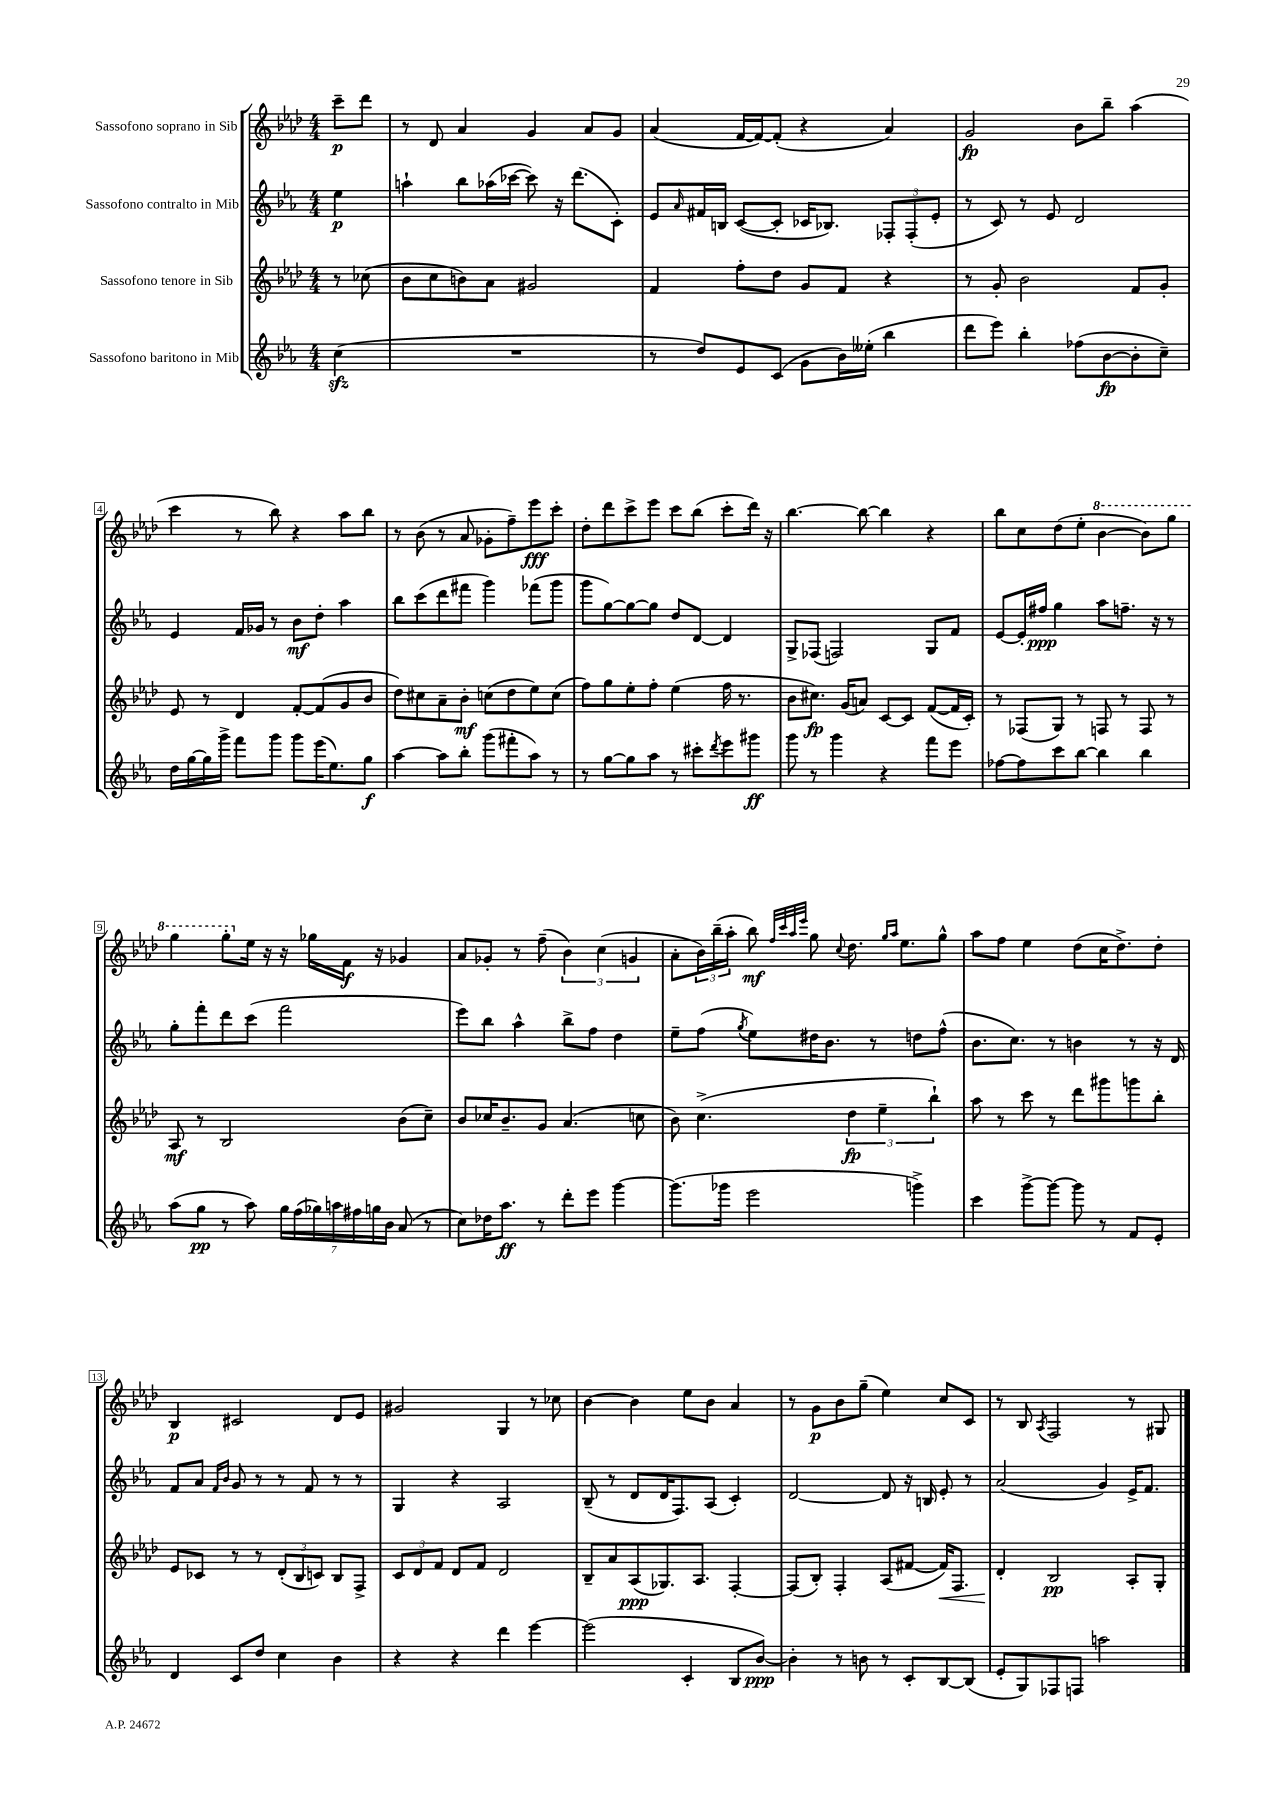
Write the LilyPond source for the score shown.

<<
\new StaffGroup <<
\new Staff = "s0" \with { instrumentName = "Sassofono soprano in Sib" } {
    \clef treble \key aes \major \numericTimeSignature \time 4/4 \partial 4
    c'''8--\p des'''8 |
    r8 des'8 aes'4 g'4 aes'8 g'8 |
    aes'4( f'16~ f'16~) f'8-.( r4 aes'4) |
    g'2\fp bes'8 bes''8-- aes''4( |
    c'''4 r8 bes''8) r4 aes''8 bes''8 |
    r8 bes'8( r8 aes'8 ges'8-. f''8--) ees'''8\fff c'''8-. |
    des''8-. des'''8 c'''8-> ees'''8 c'''8 bes''8( c'''8-. des'''16) r16 |
    bes''4.~ bes''8~ bes''4 r4 |
    bes''8 c''8 des''8( ees''8-. \ottava #1 bes''4~ bes''8) g'''8 |
    g'''4 g'''8-. \ottava #0 ees''16 r16 r16 ges''16 f'16\f r16 ges'4 |
    aes'8 ges'8-. r8 f''8--( \tuplet 3/2 { bes'4) c''4( g'4 } |
    aes'8-. \tuplet 3/2 { bes'16) bes''16--( aes''16-. } bes''8\mf) \grace { f''32 c'''32 aes''32 ees'''32 } g''8 \appoggiatura { c''8 } des''8. \grace { g''16 aes''16 } ees''8. g''8-^ |
    aes''8 f''8 ees''4 des''8( c''16 des''8.->) des''8-. |
    bes4\p cis'2 des'8 ees'8 |
    gis'2 g4 r8 ces''8 |
    bes'4~ bes'4 ees''8 bes'8 aes'4 |
    r8 g'8\p bes'8 g''8--( ees''4) c''8 c'8 |
    r8 bes8 \acciaccatura { aes8 } f2 r8 gis8 \bar "|." |
}
\new Staff = "s1" \with { instrumentName = "Sassofono contralto in Mib" } {
    \clef treble \key ees \major \numericTimeSignature \time 4/4 \partial 4
    ees''4\p |
    a''4-! bes''8 aes''16( ces'''16~ ces'''8) r16 d'''8.( c'8-.) |
    ees'8 \grace { aes'16 } fis'16 b16 c'8~( c'8-. ces'16 bes8.) \tuplet 3/2 { fes8-. fes8-.( ees'8-. } |
    r8 c'8) r8 ees'8 d'2 |
    ees'4 f'16 ges'16 r8 bes'8\mf d''8-. aes''4 |
    bes''8 c'''8( d'''8 fis'''8 g'''4) fes'''8( g'''8 |
    g'''8 g''8~) g''8~ g''8 d''8 d'8~ d'4 |
    g8-> fes8( f2) g8 f'8 |
    ees'8~ ees'16-. fis''16\ppp g''4 aes''8 f''8.-- r16 r8 |
    g''8-. f'''8-. d'''8 c'''8( f'''2 |
    ees'''8) bes''8 aes''4-^ bes''8-> f''8 d''4 |
    ees''8-- f''8( \acciaccatura { g''8 } ees''8) dis''16 bes'8. r8 d''8 f''8-^( |
    bes'8. c''8.) r8 b'4 r8 r16 d'16 |
    f'8 aes'8 \grace { f'16 bes'16 } g'8 r8 r8 f'8 r8 r8 |
    g4 r4 aes2 |
    bes8--( r8 d'8 d'16 f8.) aes8( c'4-.) |
    d'2~ d'8 r16 b16 ees'8-. r8 |
    aes'2( g'4) ees'16-> f'8. \bar "|." |
}
\new Staff = "s2" \with { instrumentName = "Sassofono tenore in Sib" } {
    \clef treble \key aes \major \numericTimeSignature \time 4/4 \partial 4
    r8 ces''8( |
    bes'8 c''8 b'8) aes'8 gis'2 |
    f'4 f''8-. des''8 g'8 f'8 r4 |
    r8 g'8-. bes'2 f'8 g'8-. |
    ees'8 r8 des'4 f'8~-. f'8( g'8 bes'8 |
    des''8) cis''8 aes'8-- bes'8-.\mf c''8( des''8 ees''8) c''8( |
    f''8) g''8 ees''8-. f''8-. ees''4( f''16 r8. |
    bes'8 cis''8.\fp) g'16( a'8) c'8~ c'8 f'8~( f'16 c'16-.) |
    r8 fes8( g8) r8 f8 r8 f8 r8 |
    aes8\mf r8 bes2 bes'8( c''8--) |
    bes'8 ces''16 bes'8.-- g'8 aes'4.( c''8 |
    bes'8) c''4.->( \tuplet 3/2 { des''4\fp ees''4-- bes''4-!) } |
    aes''8 r8 c'''8 r8 des'''8 gis'''8 g'''8 bes''8-. |
    ees'8 ces'8 r8 r8 \tuplet 3/2 { des'8-.( bes8 c'8) } bes8 f8-> |
    \tuplet 3/2 { c'8 des'8 f'8 } des'8 f'8 des'2 |
    bes8-- aes'8 aes8\ppp( ges8.) aes8. f4~-. |
    f8( bes8-.) f4-. aes8( fis'8~ fis'16\<) f8. |
    des'4-.\! bes2\pp aes8-. g8-. \bar "|." |
}
\new Staff = "s3" \with { instrumentName = "Sassofono baritono in Mib" } {
    \clef treble \key ees \major \numericTimeSignature \time 4/4 \partial 4
    c''4\sfz( |
    R1 |
    r8 d''8) ees'8 c'8( g'8 bes'16) eeses''16-.( bes''4 |
    d'''8 ees'''8) bes''4-. fes''8( bes'8~\fp bes'8-. c''8--) |
    d''16 g''16~ g''16 g'''16-> f'''8 g'''8 g'''8 ees'''16( ees''8.) g''8\f |
    aes''4~ aes''8 bes''8-. g'''8( fis'''8-. aes''8) r8 |
    r8 g''8~ g''8 aes''8 r8 cis'''8-. \acciaccatura { d'''8 } ees'''8 gis'''8\ff |
    g'''8 r8 g'''4 r4 f'''8 ees'''8 |
    fes''8~ fes''8 c'''8 bes''8~ bes''4 bes''4 |
    aes''8( g''8\pp r8 aes''8) \tuplet 7/4 { g''16 f''16( ges''16) a''16 fis''16 g''16 bes'16 } aes'8( r8 |
    c''8) des''16 aes''8.\ff r8 d'''8-. ees'''8 g'''4~ |
    g'''8.( ges'''16 ees'''2 g'''4->) |
    c'''4 g'''8~-> g'''8~ g'''8 r8 f'8 ees'8-. |
    d'4 c'8 d''8 c''4 bes'4 |
    r4 r4 d'''4 ees'''4~ |
    ees'''2( c'4-. bes8 bes'8~\ppp) |
    bes'4-. r8 b'8 r8 c'8-. bes8~ bes8( |
    ees'8-. g8) fes8 f8 a''2 \bar "|." |
}
>>
>>
\layout { \context { \Score \override BarNumber.stencil = #(make-stencil-boxer 0.1 0.3 ly:text-interface::print) } }
